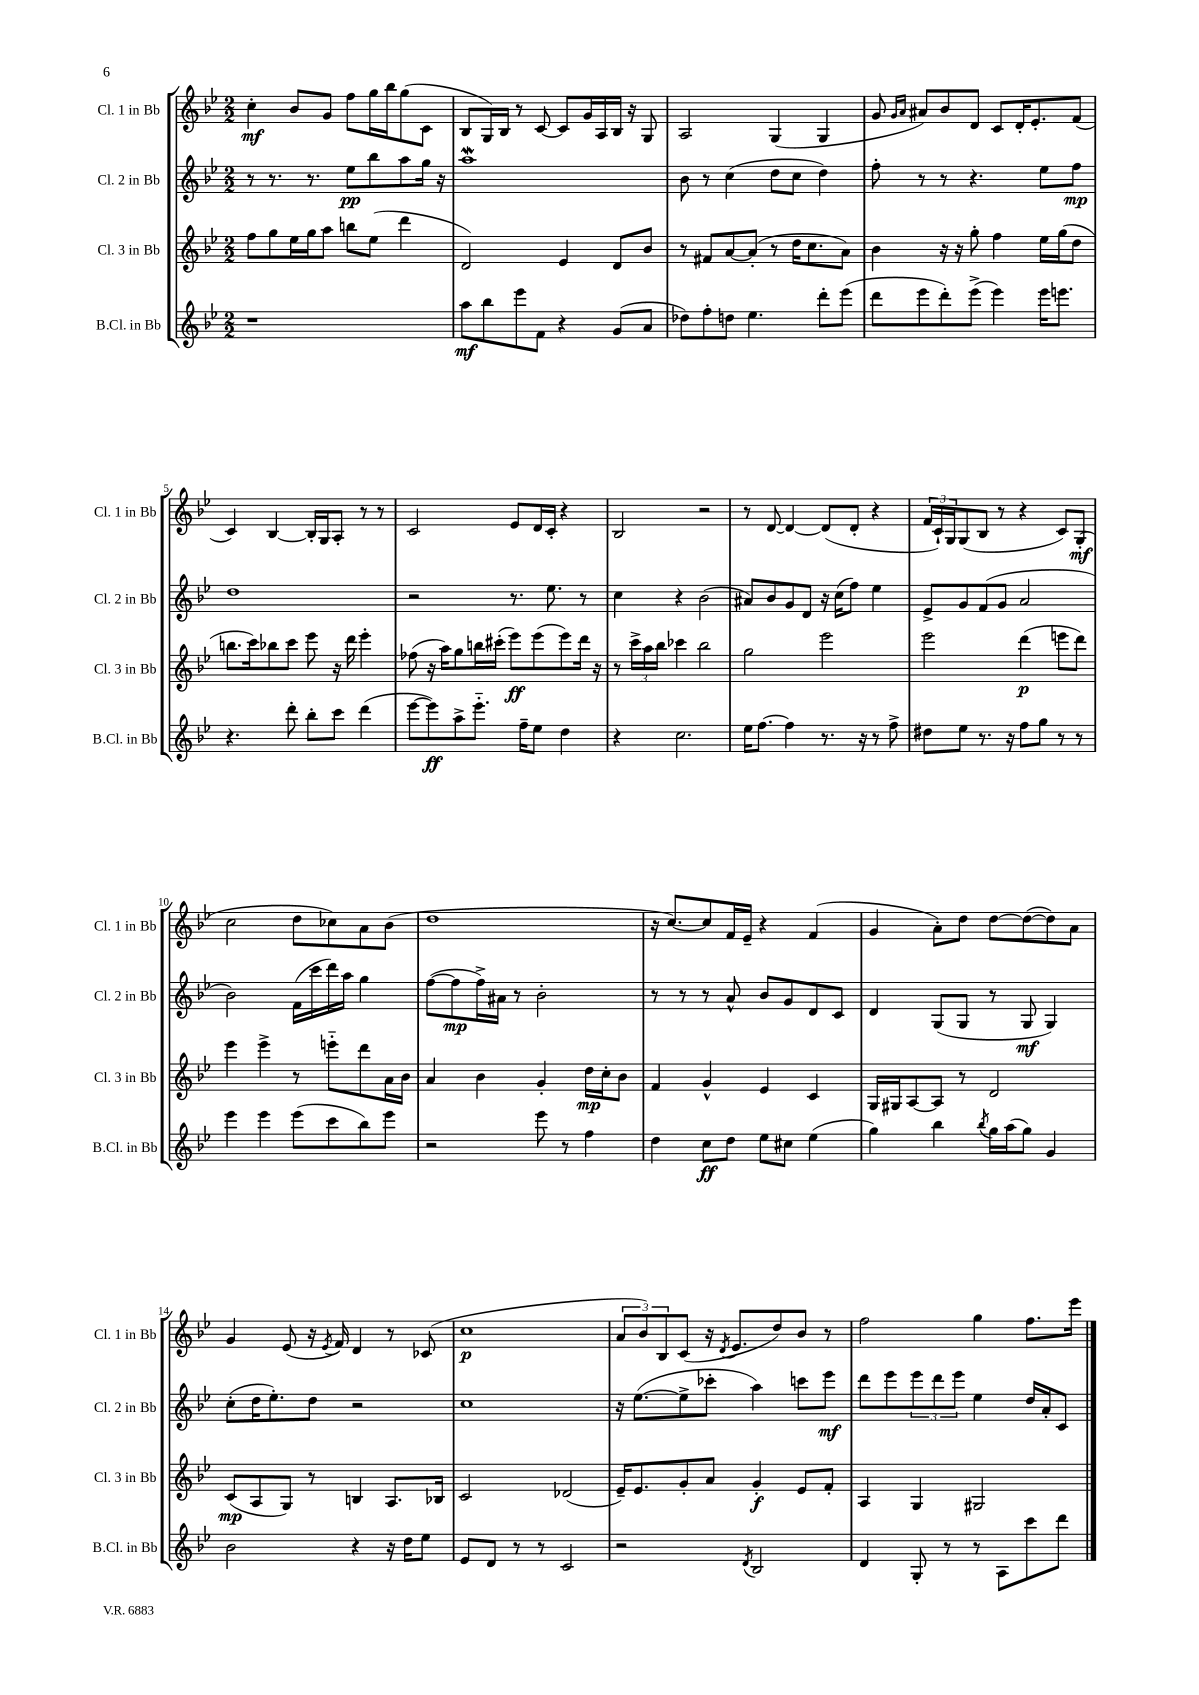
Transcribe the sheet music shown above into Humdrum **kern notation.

**kern	**kern	**kern	**kern
*staff4	*staff3	*staff2	*staff1
*clefG2	*clefG2	*clefG2	*clefG2
*k[b-e-]	*k[b-e-]	*k[b-e-]	*k[b-e-]
*M2/2	*M2/2	*M2/2	*M2/2
1r	8ff\L	8r	4cc'\
.	8gg\	8.r	.
.	16ee-\L	.	8b-/L
.	16gg\J	8.r	.
.	8aa\J	.	8g/J
.	8bb\L	8ee-\L	8ff\L
.	(8ee-\J	8bb-\	16gg\L
.	.	.	16bb-\J
.	4ddd\	8aa\	(8gg\
.	.	16gg\Jk	8c\J
.	.	16r	.
=	=	=	=
8aa\L	2d/)	1aa	8B-/L
8bb-\	.	.	16G/L)
.	.	.	16B-/JJ
8eee-\	.	.	8r
8f\J	.	.	[8c/
4r	4e-/	.	8c/]L
.	.	.	16g/L
.	.	.	16A/
(8g/L	8d/L	.	16B-/JJ
.	.	.	16r
8a/J	8b-/J	.	8G/
=	=	=	=
8dd-\L)	8r	8b-\	2A/
8ff'\	8f#/L	8r	.
8dd\J	[8a/	(4cc\	.
4.ee-\	(8a'/]J	.	.
.	8r	8dd\L	(4G/
.	16dd\LK	8cc\J	.
.	8.cc\	.	.
8ddd'\L	.	4dd\)	4G/
(8eee-\J	8a\J)	.	.
=	=	=	=
8ddd\L	4b-\	8ff'\	8g/
.	.	.	16qqg/LL
.	.	.	16qqa/JJ
8eee-\	.	8r	8a#/L)
8ddd'\)	16r	8r	8b-/
.	16r	.	.
(8eee-^\J	8gg'\	4.r	8d/J
4eee-\)	4ff\	.	8c/L
.	.	.	16d'/K
.	.	.	8.e-'/
16eee-\LK	16ee-\LL	8ee-\L	.
8.eee\J	(16gg\J	.	.
.	8dd\J	8ff\J	(8f/J
=	=	=	=
4.r	8.bb\L	1dd	4c/)
.	16ccc\k)	.	.
.	8bb-\	.	[4B-/
8ddd'\	8ccc\J	.	.
8bb-'\L	8eee-\	.	16B-'/]LL
.	.	.	16G/J
8ccc\J	16r	.	8A'/J
.	16ddd\	.	.
(4ddd\	4eee-'\	.	8r
.	.	.	8r
=	=	=	=
[8eee-\L	(8ff-\	2r	2c/
8eee-\])	16r	.	.
.	16aa\LK)	.	.
8aa^\	8gg\	.	.
8.eee-'~\J	16bb\L	.	.
.	(16ccc#'\JJ	.	.
.	8eee-\L)	8.r	8e-/L
16ff~\LK	.	.	.
8ee-\J	(8eee-\	.	16d/L
.	.	8.ee-\	16c'/JJ
4dd\	8eee-\)	.	4r
.	16ddd\Jk	8r	.
.	16r	.	.
=	=	=	=
4r	8r	4cc\	2B-/
.	24ccc^\LL	.	.
.	24aa\	.	.
.	24bb-\JJ	.	.
2.cc\	4ccc-\	4r	.
.	2bb-\	(2b-\	2r
=	=	=	=
16ee-\LK	2gg\	8a#/L)	8r
[8.ff\J	.	.	.
.	.	8b-/	[8d/
4ff\]	.	8g/	4d/_
.	.	8d/J	.
8.r	2eee-\	16r	(8d/]L
.	.	(16cc\LK	.
.	.	8ff\J)	8d'/J
16r	.	.	.
8r	.	4ee-\	4r
8ff^\	.	.	.
=	=	=	=
8dd#\L	2eee-\	8e-^/L	24f/LL
.	.	.	24c`/)
.	.	.	24G/J
8ee-\J	.	8g/	(8G/
8.r	.	(8f/	8B-/J
.	.	8g/J	8r
16r	.	.	.
8ff\L	(4ddd\	2a/	4r
8gg\J	.	.	.
8r	8eee\L	.	8c/L)
8r	8ddd\J)	.	(8G'/J
=	=	=	=
4eee-\	4eee-\	2b-\)	2cc\
4eee-\	4eee-^\	.	.
(8eee-\L	8r	(16f\LL	8dd\L
.	.	16ccc\	.
8ccc\	8eee'~\L	16ddd\)	8cc-\)
.	.	16aa\JJ	.
8bb-\)	8ddd\	4gg\	8a\
8eee-\J	16a\L	.	(8b-\J
.	16b-\JJ	.	.
=	=	=	=
2r	4a/	([8ff\L	1dd
.	.	8ff\]	.
.	4b-\	16ff^\L)	.
.	.	16a#\JJ	.
.	.	8r	.
8eee-\	4g'/	2b-'\	.
8r	.	.	.
4ff\	16dd\LL	.	.
.	16cc'\J	.	.
.	8b-\J	.	.
=	=	=	=
4dd\	4f/	8r	16r
.	.	.	[8.cc/L)
.	.	8r	.
8cc\L	4g^^/	8r	8cc/]
8dd\J	.	8a^^/	16f/L
.	.	.	16e-~/JJ
8ee-\L	4e-/	8b-/L	4r
8cc#\J	.	8g/	.
(4ee-\	4c/	8d/	(4f/
.	.	8c/J	.
=	=	=	=
4gg\)	16G/LL	4d/	4g/
.	16G#/J	.	.
.	[8A/	.	.
4bb-\	8A/]J	(8G/L	8a'\L)
.	8r	8G/J	8dd\J
8qbb-/	.	.	.
16gg\LL	2d/	8r	[8dd\L
(16aa\J	.	.	.
8gg\J)	.	8G/	(8dd\_
4g/	.	4G/)	8dd\])
.	.	.	8a\J
=	=	=	=
2b-\	(8c/L	(8cc'\L	4g/
.	8A/	16dd\K	.
.	.	8.ee-'\)	.
.	8G/J)	.	(8e-/
.	8r	8dd\J	16r
.	.	.	8qe-/
.	.	.	16f/)
4r	4B/	2r	4d/
16r	8.A/L	.	8r
16dd\LK	.	.	.
8ee-\J	.	.	(8c-/
.	16B-/Jk	.	.
=	=	=	=
8e-/L	2c/	1cc	1cc
8d/J	.	.	.
8r	.	.	.
8r	.	.	.
2c/	(2d-/	.	.
=	=	=	=
2r	16e-~/LK)	16r	12a/L
.	8.e-/	([8.ee-\L	.
.	.	.	12b-/)
.	.	.	12B-/
.	8g'/	8ee-^\]	(8c/J
.	8a/J	8ccc-'\J	16r
.	.	.	8qd/
.	.	.	8.e-/L
8qd/	.	.	.
2B-/	4g'/	4aa\)	.
.	.	.	8dd/)
.	8e-/L	8ccc\L	8b-/J
.	8f'/J	8eee-\J	8r
=	=	=	=
4d/	4A/	8ddd\L	2ff\
.	.	8eee-\	.
8G'/	4G/	12eee-\	.
.	.	12ddd\	.
8r	.	.	.
.	.	12eee-\J	.
8r	2G#/	4ee-\	4gg\
8A\L	.	.	.
8ccc\	.	16dd/LL	8.ff\L
.	.	16a'/J	.
8ddd\J	.	8c/J	.
.	.	.	16eee-\Jk
==	==	==	==
*-	*-	*-	*-
